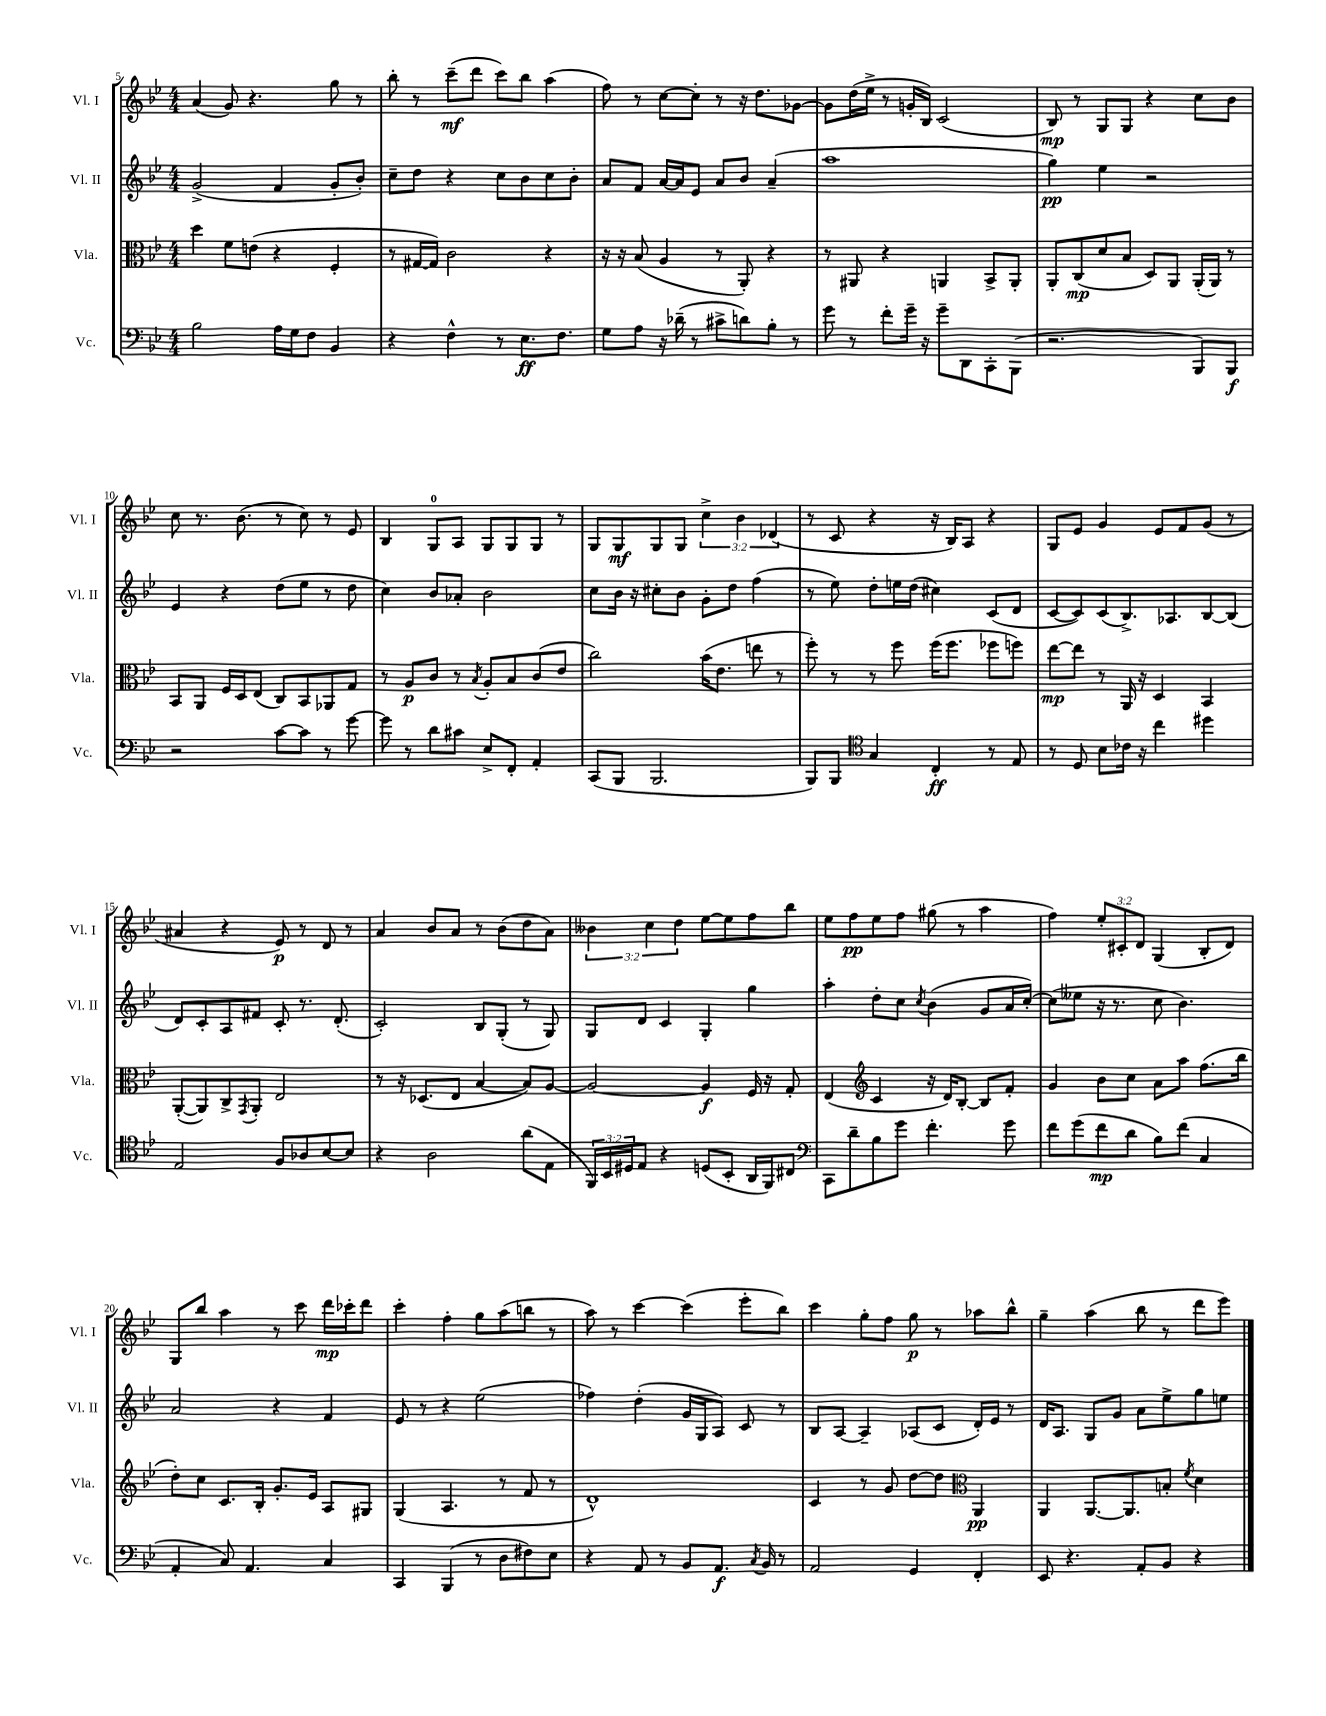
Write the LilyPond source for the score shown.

<<
\new StaffGroup <<
\new Staff = "s0" \with { instrumentName = "Vl. I" shortInstrumentName = "Vl. I" } {
    \clef treble \key bes \major \numericTimeSignature \time 4/4 \override Staff.TupletNumber.text = #tuplet-number::calc-fraction-text
    a'4( g'8) r4. g''8 r8 |
    bes''8-. r8 c'''8--\mf( d'''8 c'''8) bes''8 a''4( |
    f''8) r8 c''8~ c''8-. r8 r16 d''8. ges'8~ |
    ges'8 d''16( ees''16-> r8 g'16-. bes16) c'2( |
    bes8\mp) r8 g8 g8 r4 c''8 bes'8 |
    c''8 r8. bes'8.( r8 c''8) r8 ees'8 |
    bes4 g8-0 a8 g8 g8 g8 r8 |
    g8 g8\mf g8 g8 \tuplet 3/2 { c''4-> bes'4 des'4( } |
    r8 c'8 r4 r16 bes16) a8 r4 |
    g8 ees'8 g'4 ees'8 f'8 g'8( r8 |
    ais'4 r4 ees'8\p) r8 d'8 r8 |
    a'4 bes'8 a'8 r8 bes'8( d''8 a'8) |
    \tuplet 3/2 { beses'4 c''4 d''4 } ees''8~ ees''8 f''8 bes''8 |
    ees''8 f''8\pp ees''8 f''8 gis''8( r8 a''4 |
    f''4) \tuplet 3/2 { ees''8-. cis'8-. d'8 } g4( bes8-. d'8) |
    g8 bes''8 a''4 r8 c'''8 d'''16\mp ces'''16-. d'''8 |
    c'''4-. f''4-. g''8 a''8( b''8 r8 |
    a''8) r8 c'''4~ c'''4( ees'''8-. bes''8) |
    c'''4 g''8-. f''8 g''8\p r8 aes''8 bes''8-^ |
    g''4-- a''4( bes''8 r8 d'''8 ees'''8) \bar "|." |
}
\new Staff = "s1" \with { instrumentName = "Vl. II" shortInstrumentName = "Vl. II" } {
    \clef treble \key bes \major \numericTimeSignature \time 4/4
    g'2->( f'4 g'8-. bes'8-.) |
    c''8-- d''8 r4 c''8 bes'8 c''8 bes'8-. |
    a'8 f'8 a'16~ a'16 ees'8 a'8 bes'8 a'4--( |
    a''1 |
    g''4\pp) ees''4 r2 |
    ees'4 r4 d''8( ees''8 r8 d''8 |
    c''4) bes'8 aes'8-. bes'2 |
    c''8 bes'16 r16 cis''8-. bes'8 g'8-. d''8 f''4( |
    r8 ees''8) d''8-. e''16 d''16( cis''4) c'8( d'8 |
    c'8~ c'8) c'8( bes8.->) aes8. bes8~ bes8( |
    d'8) c'8-. a8 fis'8 c'8-. r8. d'8.-.( |
    c'2-.) bes8 g8-.( r8 g8) |
    g8 d'8 c'4 g4-. g''4 |
    a''4-. d''8-. c''8 \acciaccatura { c''8 } bes'4( g'8 a'16 c''16~-.) |
    c''8( eeses''8 r16 r8. c''8 bes'4.) |
    a'2 r4 f'4 |
    ees'8 r8 r4 ees''2( |
    fes''4) d''4-.( g'16 g16 a8) c'8 r8 |
    bes8 a8~ a4-- aes8( c'8 d'16-.) ees'16 r8 |
    d'16 a8. g8 g'8 a'8 ees''8-> g''8 e''8 \bar "|." |
}
\new Staff = "s2" \with { instrumentName = "Vla." shortInstrumentName = "Vla." } {
    \clef alto \key bes \major \numericTimeSignature \time 4/4
    d''4 f'8 e'8( r4 f4-. |
    r8 gis16~ gis16) c'2 r4 |
    r16 r16 bes8( a4 r8 a,8-.) r4 |
    r8 ais,8 r4 a,4 bes,8-> a,8-. |
    a,8-. c8\mp( d'8 bes8 d8) a,8 a,16-.( a,16) r8 |
    bes,8 a,8 f16 d16 ees8( c8) bes,8 aes,8 g8 |
    r8 a8\p c'8 r8 \acciaccatura { bes8 } a8-. bes8 c'8( ees'8 |
    c''2) bes'16( ees'8. e''8 r8 |
    f''8-.) r8 r8 f''8 f''16( f''8. fes''8 f''8) |
    ees''8~\mp ees''8 r8 a,16 r16 d4 bes,4 |
    a,8~-.( a,8) c8-> \acciaccatura { g,8 } a,8-. ees2 |
    r8 r16 des8.( ees8 bes4~ bes8) a8~ |
    a2~ a4\f f16 r16 g8-. |
    ees4( \clef treble c'4 r16 d'16) bes8~-. bes8 f'8-. |
    g'4 bes'8 c''8 a'8 a''8 f''8.( bes''16 |
    d''8-.) c''8 c'8. bes16-. g'8.-. ees'16 a8 gis8 |
    g4( a4. r8 f'8 r8 |
    d'1-^) |
    c'4 r8 g'8 d''8~ d''8 \clef alto a,4\pp |
    a,4 a,8.~ a,8. b8-. \acciaccatura { f'8 } d'4 \bar "|." |
}
\new Staff = "s3" \with { instrumentName = "Vc." shortInstrumentName = "Vc." } {
    \clef bass \key bes \major \numericTimeSignature \time 4/4 \override Staff.TupletNumber.text = #tuplet-number::calc-fraction-text
    bes2 a16 g16 f8 bes,4 |
    r4 f4-^ r8 ees8.\ff f8. |
    g8 a8 r16 des'16--( r8 cis'8-> d'8) bes8-. r8 |
    g'8 r8 f'8-. g'16-- r16 g'8-- d,8 c,8-. bes,,8( |
    r2. bes,,8) bes,,8\f |
    r2 c'8~ c'8 r8 g'8~ |
    g'8 r8 d'8 cis'8 ees8-> f,8-. a,4-. |
    c,8( bes,,8 bes,,2. |
    bes,,8) bes,,8 \clef tenor g4 c4-.\ff r8 ees8 |
    r8 d8 bes8 ces'16 r16 c''4 dis''4 |
    ees2 f8 aes8 bes8~ bes8 |
    r4 a2 a'8( ees8 |
    \tuplet 3/2 { f,16) bes,16 dis16 } ees8 r4 d8( bes,8-. a,16 f,16) cis8 |
    \clef bass c,8 d'8-- bes8 g'8 f'4.-. g'8 |
    f'8 g'8( f'8\mp d'8 bes8) f'8( c4 |
    a,4-. c8) a,4. c4 |
    c,4 bes,,4( r8 d8 fis8) ees8 |
    r4 a,8 r8 bes,8 a,8.\f \acciaccatura { c8 } bes,16 r8 |
    a,2 g,4 f,4-. |
    ees,8 r4. a,8-. bes,8 r4 \bar "|." |
}
>>
>>
\layout { \context { \Score currentBarNumber = #5 } }
